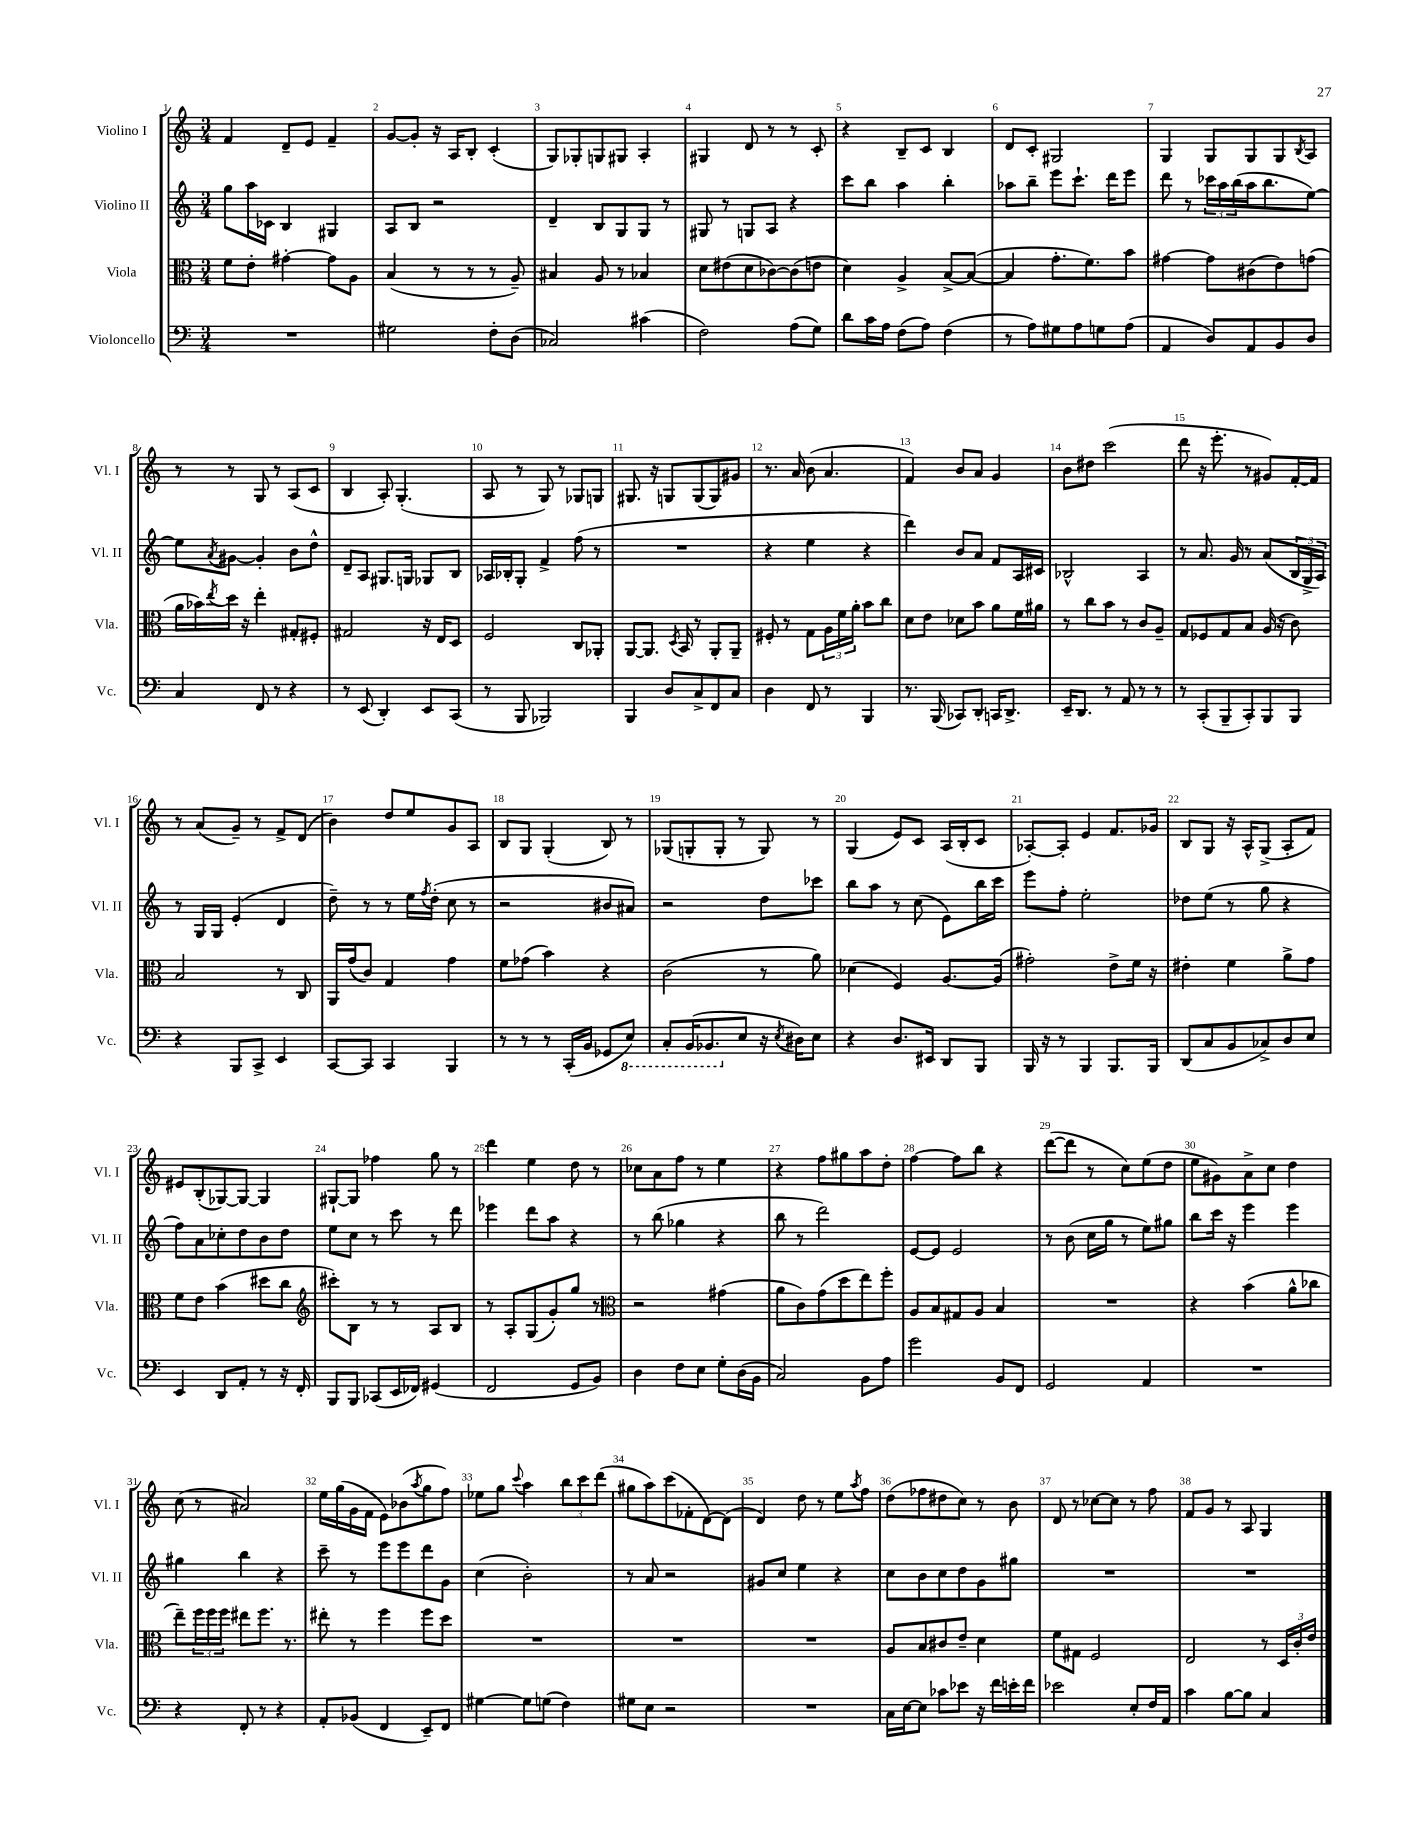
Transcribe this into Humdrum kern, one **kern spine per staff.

**kern	**kern	**kern	**kern
*part4	*part3	*part2	*part1
*staff4	*staff3	*staff2	*staff1
*I"Violoncello	*I"Viola	*I"Violino II	*I"Violino I
*I'Vc.	*I'Vla.	*I'Vl. II	*I'Vl. I
*clefF4	*clefC3	*clefG2	*clefG2
*k[]	*k[]	*k[]	*k[]
*M3/4	*M3/4	*M3/4	*M3/4
=1	=1	=1	=1
2.r	8f\L	8gg\L	4f/
.	8e'\J	16aa\L	.
.	.	16c-X\JJ	.
.	[4g#X'\	4B/	8d~/L
.	.	.	8e/J
.	8g#\L]	4G#X/	4f~/
.	8A\J	.	.
=2	=2	=2	=2
2G#X\	(4B/	8A/L	[8g/L
.	.	8B/J	8g'/J]
.	8r	2r	16r
.	.	.	16A/KL
.	8r	.	8B'/J
8F'\L	8r	.	(4c'/
(8D\J	8A~/)	.	.
=3	=3	=3	=3
2C-X/)	4B#X/	4d~/	8G/L)
.	.	.	8G-X'/
.	8A/	8B/L	8Gn/
.	8r	8G/	8G#X/J
(4c#X\	4B-X/	8G/J	4A'/
.	.	8r	.
=4	=4	=4	=4
2F\)	8d\L	8G#X/	4G#X/
.	(8e#X\	8r	.
.	8d\	8Gn/L	8d/
.	[8c-X\)	8A/J	8r
(8A\L	(8c-\]	4r	8r
8G\J)	8en\J	.	8c'/
=5	=5	=5	=5
8d\L	4d\)	8ccc\L	4r
16c\L	.	8bb\J	.
16A\JJ	.	.	.
(8F\L	4A^/	4aa\	8B~/L
8A\J)	.	.	8c/J
(4F\	[8B^/L	4bb'\	4B/
.	(8B/J_	.	.
=6	=6	=6	=6
8r	4B/]	8aa-X\L	8d/L
8A\L)	.	8bb~\J	8c'/J
8G#X\	8.g'\L	8eee\L	2G#X/
8A\	.	8.ccc`\J	.
.	8.f\)	.	.
8Gn\	.	.	.
.	.	16ddd\KL	.
(8A\J	8b\J	8eee\J	.
=7	=7	=7	=7
4AA/	[4g#X\	8ddd\	4G/
.	.	8r	.
8D/L)	8g#\L]	24ccc-X\LL	8G/L
.	.	24aa\	.
.	.	(24bb\	.
8AA/	(8c#X\	16aa\J	8G/
.	.	8.bb\	.
8BB/	8e\)	.	8G/
.	.	.	8qB/
8D/J	(8gn\J	[8ee\J)	8A/J
!!LO:LB:g=z
=8	=8	=8	=8
4C/	16a\LL	8ee\L]	8r
.	16b-X\)	.	.
.	8qee/	8qa/	.
.	16dd\JJ	[8g#X\J	8r
.	16r	.	.
8FF/	4ee'\	4g#'/]	8G/
8r	.	.	8r
4r	8G#X'/L	8b\L	(8A/L
.	8F#X'/J	8dd^^\J	8c/J
=9	=9	=9	=9
8r	2G#X/	8d~/L	4B/
(8EE/	.	8A/J	.
4DD'/)	.	8.G#X/L	8A'/)
.	.	.	(4.G'/
.	.	16Gn/Jk	.
8EE/L	16r	8G-X/L	.
.	16E/KL	.	.
(8CC/J	8D/J	8B/J	.
=10	=10	=10	=10
8r	2F/	16A-X/LL	8A/
.	.	16B-X'/J	.
8BBB/	.	8G'/J	8r
2BBB-X/)	.	4f^/	8G/)
.	.	.	8r
.	8C/L	(8ff\	8G-X/L
.	8AA-X'/J	8r	8Gn/J
=11	=11	=11	=11
4BBB/	[8AA/L	2.r	8.G#X/
.	8.AA/J]	.	.
.	.	.	16r
8D/L	.	.	8Gn/L
.	8qD/	.	.
.	16BB/	.	.
8C^/	8r	.	(8G/
8FF/	8AA'/L	.	8G/)
8C/J	8AA~/J	.	8g#X/J
=12	=12	=12	=12
4D\	8F#X'/	4r	8.r
.	8r	.	.
.	.	.	16a/
8FF/	8G\L	4ee\	(8b\
8r	24A\L	.	4.a/
.	24f\	.	.
.	24a'\JJ	.	.
4BBB/	8b\L	4r	.
.	8cc\J	.	.
=13	=13	=13	=13
8.r	8d\L	4ddd\)	4f/)
.	8e\J	.	.
(16BBB/	.	.	.
8CC-X/L)	8d-X\L	8b/L	8b/L
8DD'/J	8b\J	8a/J	8a/J
16CCn/KL	8a\L	8f/L	4g/
8.DD^/J	.	.	.
.	16f\L	16A/L	.
.	16a#X\JJ	16c#X/JJ	.
=14	=14	=14	=14
16EE~/KL	8r	2B-X^^/	8b\L
8.DD/J	.	.	.
.	8cc\L	.	8dd#X\J
8r	8b\J	.	(2ccc\
8AA/	8r	.	.
8r	8c/L	4A/	.
8r	8A~/J	.	.
=15	=15	=15	=15
8r	8G/L	8r	8ddd\
(8CC'/L	8F-X/	8.a/	16r
.	.	.	8.eee'\
8BBB~/	8G/	.	.
.	.	16g/	.
8CC'/)	8B/J	8r	8r
8BBB/	(16A/	(8a/L	8g#X/L)
.	16r	.	.
8BBB/J	8c\)	24B/L	[16f'/L
.	.	24G^/	.
.	.	.	16f/JJ]
.	.	24A/JJ)	.
!!LO:LB:g=z
=16	=16	=16	=16
4r	2B/	8r	8r
.	.	16G/LL	(8a/L
.	.	16G/JJ	.
8BBB/L	.	(4e'/	8g~/J)
8CC^/J	.	.	8r
4EE/	8r	4d/	8f^/L
.	8C/	.	(8d/J
=17	=17	=17	=17
[8CC/L	16AA/LL	8dd~\)	4b\)
.	(16g/J	.	.
8CC/J]	8c/J)	8r	.
4CC/	4G/	8r	8dd/L
.	.	16ee\LL	8ee/
.	.	8qff/	.
.	.	(16dd'\JJ	.
4BBB/	4g\	8cc\	8g/
.	.	8r	8A/J
=18	=18	=18	=18
8r	8f\L	2r	8B/L
8r	(8g-X\J	.	8G/J
8r	4b\)	.	(4G'/
(16CC'/LL	.	.	.
16BB/JJ	.	.	.
8GG-X/L	4r	8b#X/L	8B/)
*8ba	*	*	*
8EE/J)	.	8a#X/J)	8r
=19	=19	=19	=19
8CC'/L	(2c\	2r	(8G-X/L
(16BBB/K	.	.	8Gn'/
8.BBB-X/	.	.	.
.	.	.	8G'/J
*X8ba	*	*	*
8E/J	.	.	8r
16r	8r	8dd\L	8G/)
8qE/	.	.	.
16D#X\KL)	.	.	.
8E\J	8a\)	8ccc-X\J	8r
=20	=20	=20	=20
4r	(4d-X\	8bb\L	(4G/
.	.	8aa\J	.
8.D/L	4F/)	8r	8e/L)
.	.	(8cc\	8c/J
16EE#X/Jk	.	.	.
8DD/L	[8.A/L	8e\L)	(16A/LL
.	.	.	16B'/J
8BBB/J	.	16bb\L	8c/J
.	(16A/Jk]	16ccc\JJ	.
=21	=21	=21	=21
16BBB/	2g#X'\)	8eee\L	[8A-X'/L)
16r	.	.	.
8r	.	8ff'\J	8A-'/J]
4BBB/	.	2ee'\	4e/
8.BBB/L	8e^\L	.	8.f/L
.	16f\Jk	.	.
16BBB/Jk	16r	.	16g-X/Jk
=22	=22	=22	=22
(8DD/L	4e#X'\	8dd-X\L	8B/L
8C/	.	(8ee\J	8G/J
8BB/	4f\	8r	16r
.	.	.	16A^^/KL
8C-X^/)	.	8gg\	(8G^/J
8D/	8a^\L	4r	8A'/L
8E/J	8g\J	.	8f/J)
!!LO:LB:g=z
=23	=23	=23	=23
4EE/	8f\L	8ff\L)	8e#X/L
.	8e\J	8a\	(8B'/
8DD/L	(4b\	8cc-X'\	[8G-X/)
8AA'/J	.	8dd\	8G-/J_
8r	8dd#X\L	8b\	4G-/]
16r	8cc\J	8dd\J	.
16FF'/	.	.	.
=24	=24	=24	=24
*	*clefG2	*	*
8BBB/L	8ccc#X'\L)	8ee\L	[8G#X`/L
8BBB/J	8B\J	8cc\J	8G#/J]
(8CC-X/L	8r	8r	4ff-X\
16EE/L	8r	8ccc\	.
16FF-X/JJ)	.	.	.
(4GG#X/	8A/L	8r	8gg\
.	8B/J	8ddd\	8r
=25	=25	=25	=25
2FF/	8r	4eee-X\	4ddd\
.	8A'/L	.	.
.	(8G/	8ddd\L	4ee\
.	8g'/)	8aa\J	.
8GG/L	8gg/J	4r	8dd\
8BB/J)	8r	.	8r
=26	=26	=26	=26
*	*clefC3	*	*
4D\	2r	8r	8cc-X\L
.	.	(8bb\	8a\
8F\L	.	4gg-X\	8ff\J
8E\J	.	.	8r
8G'\L	(4g#X\	4r	4ee\
(16D\L	.	.	.
16BB\JJ	.	.	.
=27	=27	=27	=27
2C/)	8a\L	8bb\	4r
.	8c\)	8r	.
.	(8g\	2ddd\)	8ff\L
.	8dd\	.	8gg#X\
8BB\L	8ee\)	.	8aa\
8A\J	8ff'\J	.	8dd'\J
=28	=28	=28	=28
2g\	8A/L	[8e/L	[4ff\
.	8B/	8e/J]	.
.	8G#X/	2e/	8ff\L]
.	8A/J	.	8bb\J
8BB/L	4B/	.	4r
8FF/J	.	.	.
=29	=29	=29	=29
2GG/	2.r	8r	([8ddd\L
.	.	(8b\	8ddd\J]
.	.	16cc\LL	8r
.	.	16gg\JJ	.
.	.	8r	8cc\L)
4AA/	.	8ee\L)	(8ee\
.	.	8gg#X\J	8dd\J
=30	=30	=30	=30
2.r	4r	8bb\L	8ee\L
.	.	16ccc\Jk	8g#X\)
.	.	16r	.
.	(4b\	4eee\	8a^\
.	.	.	8cc\J
.	8a^^\L	4eee\	4dd\
.	8cc-X\J	.	.
!!LO:LB:g=z
=31	=31	=31	=31
4r	8ee~\L)	4gg#X\	(8cc\
.	24ff\L	.	8r
.	24ff\	.	.
.	24ff\JJ	.	.
8FF'/	8ee#X\L	4bb\	2a#X/)
8r	8.ff\J	.	.
4r	.	4r	.
.	8.r	.	.
=32	=32	=32	=32
8AA'/L	8ee#X'\	8ccc~\	16ee\LL
.	.	.	(16gg\
(8BB-X/J	8r	8r	16g\
.	.	.	16f\JJ
4FF/	4ff\	8eee\L	8e\L)
.	.	8eee\	(8b-X\
.	.	.	8qaa/
8EE~/L)	8ff\L	8ddd\	8gg\
8FF/J	8dd\J	8g\J	8ff\J)
=33	=33	=33	=33
[4G#X\	2.r	(4cc\	8ee-X\L
.	.	.	8gg\J
.	.	.	8qqccc/
8G#\L]	.	2b'\)	4aa\
(8Gn\J	.	.	.
4F\)	.	.	12bb\L
.	.	.	12ccc\
.	.	.	(12ddd\J
=34	=34	=34	=34
8G#X\L	2.r	8r	8gg#X\L
8E\J	.	8a/	8aa\)
2r	.	2r	(8ccc\
.	.	.	8f-X'\
.	.	.	[8d\)
.	.	.	(8d\J]
=35	=35	=35	=35
2.r	2.r	8g#X/L	4d/)
.	.	8cc/J	.
.	.	4ee\	8dd\
.	.	.	8r
.	.	4r	8ee\L
.	.	.	8qaa/
.	.	.	8ff\J
=36	=36	=36	=36
16C\LL	8A/L	8cc\L	(8dd\L
[16E\J	.	.	.
8E\J]	8B/	8b\	8ff-X\
8c-X\L	8c#X/	8cc\	8dd#X\
8e-X\J	8e~/J	8dd\	8cc\J)
16r	4d\	8g\	8r
16f\LL	.	.	.
16en'\	.	8gg#X\J	8b\
16f\JJ	.	.	.
=37	=37	=37	=37
2e-X\	8f\L	2.r	8d/
.	8G#X\J	.	8r
.	2F/	.	[8cc-X\L
.	.	.	8cc-\J]
8E'/L	.	.	8r
16F/L	.	.	8ff\
16AA/JJ	.	.	.
=38	=38	=38	=38
4c\	2E/	2.r	8f/L
.	.	.	8g/J
[8B\L	.	.	8r
8B\J]	.	.	8A/
4C/	8r	.	4G/
.	24D/LL	.	.
.	24c'/	.	.
.	24e/JJ	.	.
==	==	==	==
*-	*-	*-	*-
